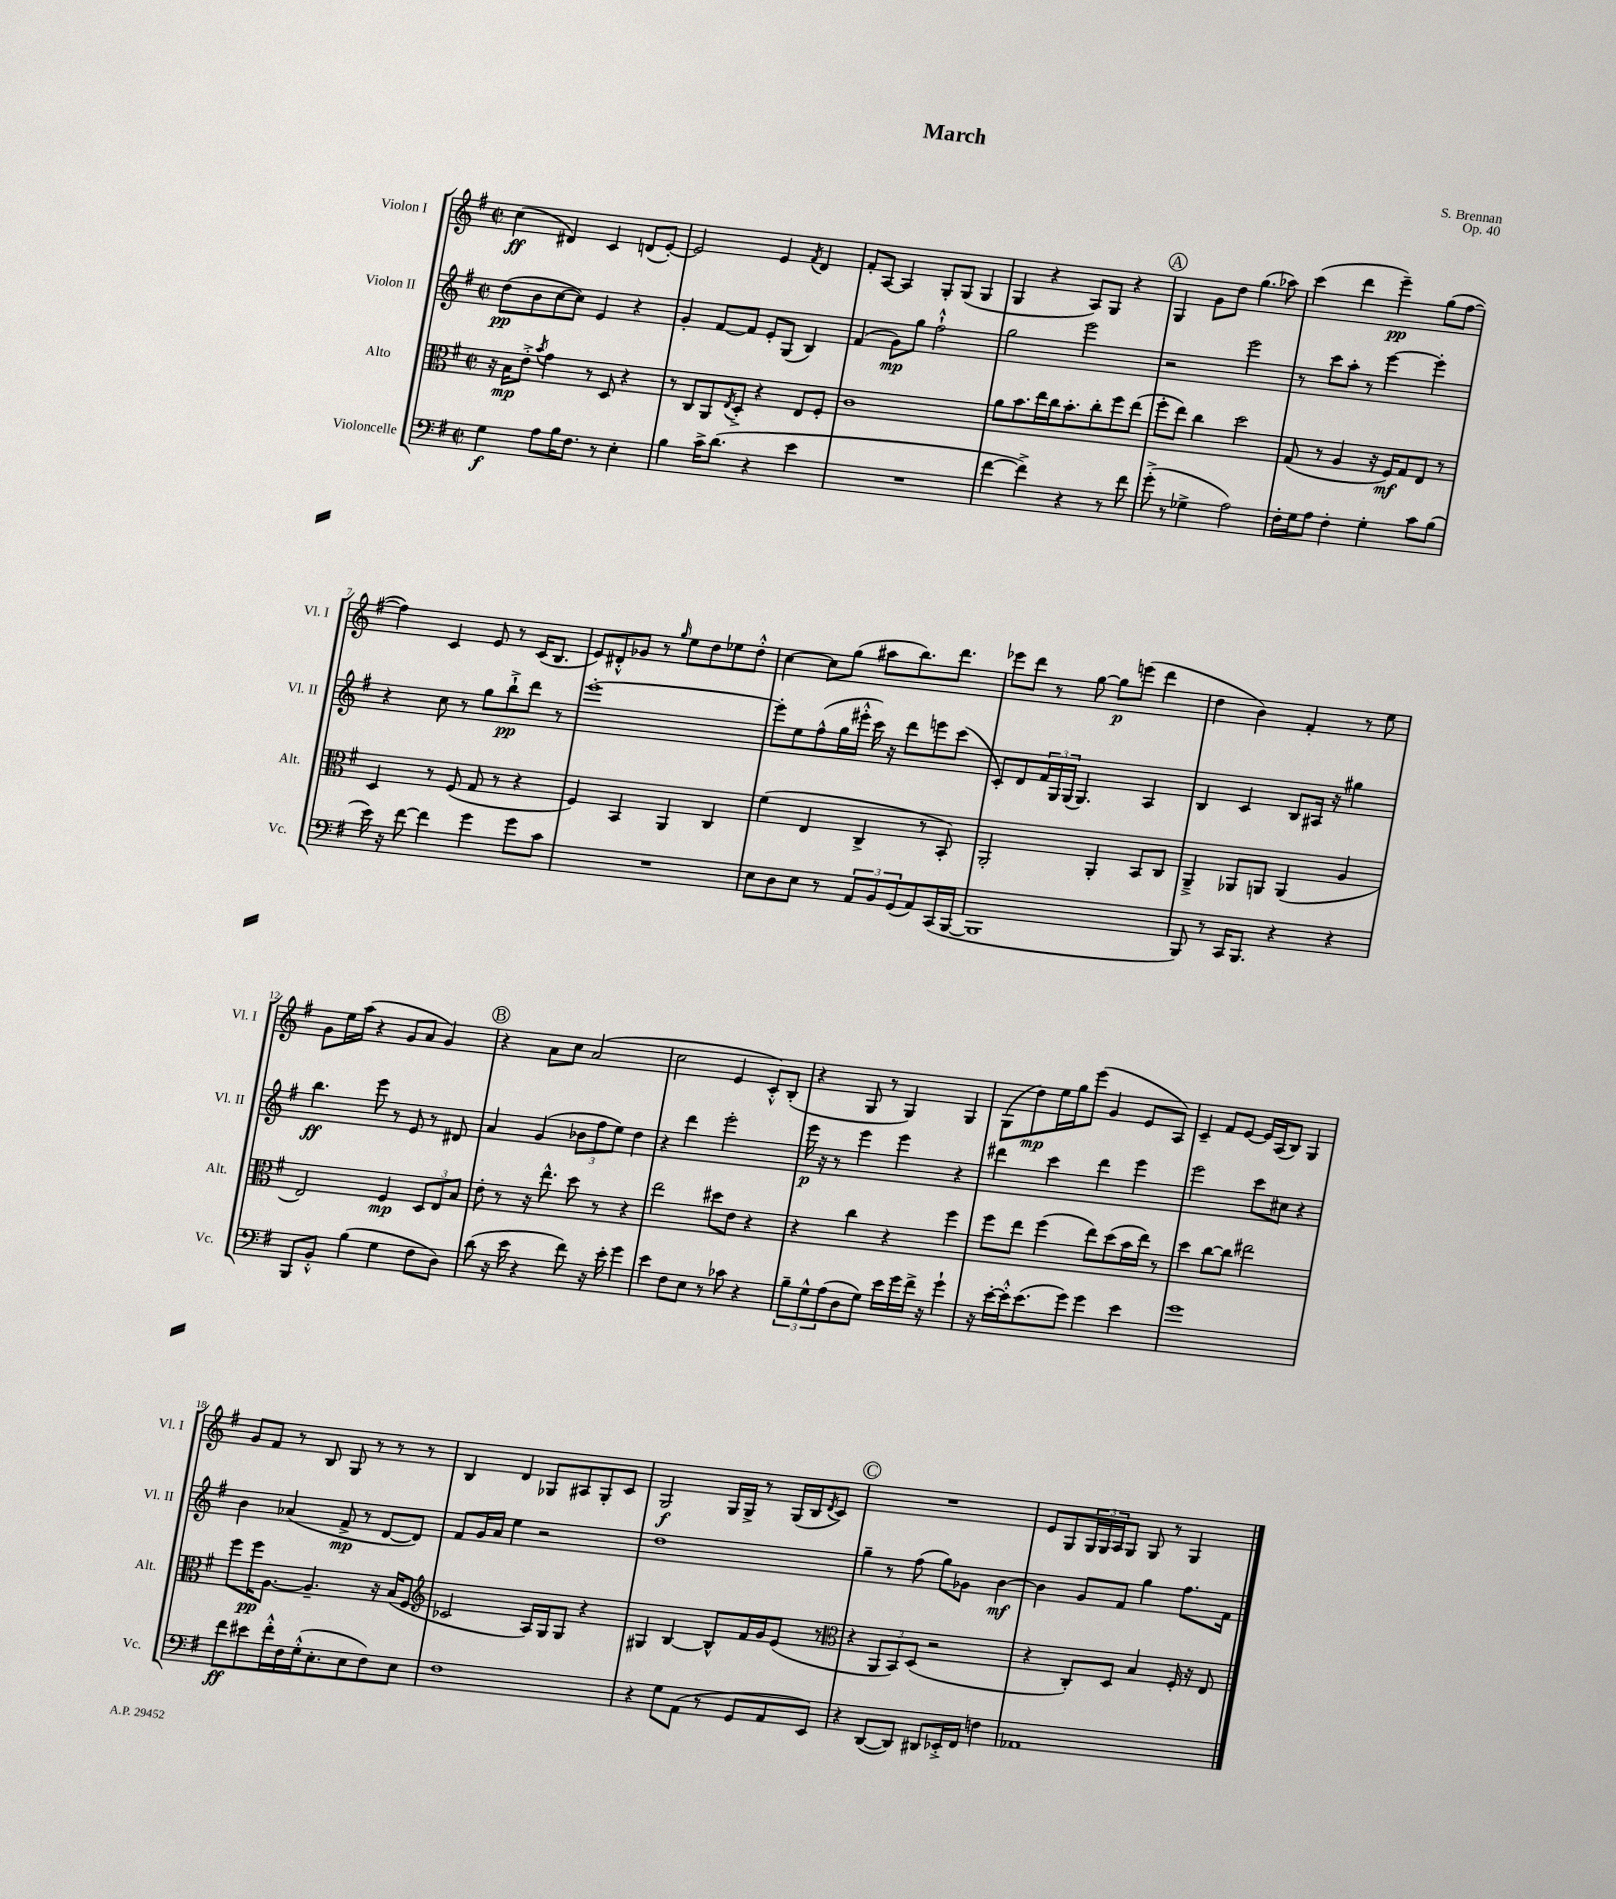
\header { title = "March" composer = "S. Brennan" opus = "Op. 40" }
<<
\new StaffGroup <<
\new Staff = "s0" \with { instrumentName = "Violon I" shortInstrumentName = "Vl. I" } {
    \clef treble \key g \major \defaultTimeSignature \time 2/2
    c''4\ff( dis'4) c'4 d'8( e'8~-.) |
    e'2 e'4 \acciaccatura { fis'8 } d'4 |
    fis'8-. a8~ a4 g8-. g8( g4 |
    g4 r4 a8) g8 r4 |
    \mark \markup { \circle "A" } g4 g'8 d''8 g''4.( aes''8) |
    c'''4( d'''4 e'''4--\pp) g''8( fis''8~ |
    fis''4) c'4 e'8 r8 c'16( b8. |
    e'8) dis'8-.-^ ges'8 r8 \grace { g''16 } e''8 d''8 ees''8 d''8-.-^ |
    c''4~ c''8 g''8( ais''8 b''8.) d'''8. |
    ees'''8 d'''8 r8 g''8~ g''8\p e'''8( d'''4 |
    d''4 b'4) fis'4-. r8 e''8 |
    g'8 e''16 a''16( r4 g'8 a'8 g'4) |
    \mark \markup { \circle "B" } r4 a'8 c''8 a'2( |
    c''2 e'4 c'8-.-^) b8-.( |
    r4 g8 r8 g4) g4 |
    g8( d''8\mp) e''16 g''16 e'''8( g'4 e'8 a8) |
    c'4-- fis'8 e'8~ e'16 a16( b8) g4 |
    g'8 fis'8 r8 b8 g8 r8 r8 r8 |
    b4 d'4 ges8 ais8 ges8-. c'8 |
    g2\f g16 g16-> r8 g16( b16 \acciaccatura { d'8 } c'8) |
    \mark \markup { \circle "C" } R1 |
    e'8 g8 \tuplet 3/2 { g16 g16 a16 } g8 g8 r8 g4 \bar "|." |
}
\new Staff = "s1" \with { instrumentName = "Violon II" shortInstrumentName = "Vl. II" } {
    \clef treble \key g \major \defaultTimeSignature \time 2/2
    d''8\pp( b'8 c''8~ c''8) e'4 r4 |
    g'4-. fis'8~ fis'8 e'8-. g8( b4) |
    fis'4( g'8\mp) g''8 fis''2-!-^ |
    g''2 e'''2 |
    \mark \markup { \circle "A" } r2 e'''2 |
    r8 c'''8 a''8-. r8 e'''4~ e'''4-. |
    r4 c''8 r8 g''8 b''8-!->\pp d'''8 r8 |
    e'''1~-. |
    e'''8-. e''8 fis''8-^( g''16 eis'''16-.-^ c'''16) r16 d'''8 e'''8 c'''8( |
    c'8-.) d'8 \tuplet 3/2 { fis'16 g16 g16( } g4.) a4 |
    b4 c'4 b8 ais16 r16 gis''4 |
    b''4.\ff e'''8 r8 e'8 r8 dis'8 |
    \mark \markup { \circle "B" } a'4 g'4( \tuplet 3/2 { bes'8 fis''8 e''8) } d''4 |
    r4 d'''4 e'''2-. |
    e'''16\p r16 r8 e'''4 e'''4 r4 |
    dis'''4 c'''4 dis'''4 e'''4 |
    e'''2 c'''8 cis''8 r4 |
    b'4 aes'4( fis'8->\mp r8 d'8~ d'8) |
    fis'8 g'16 a'16 e''4 r2 |
    d''1 |
    \mark \markup { \circle "C" } g''4-- r8 fis''8( g''8) ges'8 b'4~\mf |
    b'4 g'8 fis'8 g''4 fis''8. fis'16 \bar "|." |
}
\new Staff = "s2" \with { instrumentName = "Alto" shortInstrumentName = "Alt." } {
    \clef alto \key g \major \defaultTimeSignature \time 2/2
    r16 b16\mp e'8-.-> \acciaccatura { b'8 } g'4 r8 d8 r4 |
    r8 c8 a,8 \acciaccatura { e8 } d8-.-> r4 e8 fis8-. |
    c'1 |
    a'8 b'8. e''16 c''16 b'8.-. c''8-. fis''8 e''8( |
    \mark \markup { \circle "A" } fis''8-. e''8) c''4 d''2 |
    g8( r8 a4 r16 fis16\mf) g8 e8 r8 |
    d4 r8 fis8( g8 r8 r4 |
    fis4) b,4 a,4 c4 |
    fis'4( e4 c4-> r8 b,8-.) |
    a,2-. a,4-. b,8 c8 |
    a,4---> aes,8 a,8 a,4( a4 |
    e2) fis4\mp \tuplet 3/2 { d8 e8 b8 } |
    \mark \markup { \circle "B" } e'8-. r8 r16 e''8.-^ d''8 r8 r4 |
    e''2 dis''8 e'8 r4 |
    r4 c''4 r4 fis''4 |
    fis''8 e''8 fis''4( e''8) d''8( b'16 e''16) r8 |
    d''4 c''8~ c''8 eis''2 |
    fis''8 fis''16\pp a8.~ a4.-- r16 b16( fis8 |
    \clef treble ces'2 a16) g16 g8 r4 |
    gis4 b4~ b8-^ fis'16 g'16 e'8( r8 |
    \mark \markup { \circle "C" } \clef alto r4 \tuplet 3/2 { a,8 b,8) d8( } r2 |
    r4 c8-.) d8 b4 fis16-. r16 e8 \bar "|." |
}
\new Staff = "s3" \with { instrumentName = "Violoncelle" shortInstrumentName = "Vc." } {
    \clef bass \key g \major \defaultTimeSignature \time 2/2
    g4\f a8 b16 fis8. r8 e4-. |
    b4 c'16-> d'8.( r4 e'4 |
    R1 |
    fis'4~ fis'4->) r4 r8 fis'8 |
    \mark \markup { \circle "A" } g'8-.->( r8 ges4-> a2) |
    fis16-. g16 a8 fis4-. g4-. c'8 b8( |
    e'16) r16 fis'8~ fis'4 g'4 g'8 c'8 |
    R1 |
    e8 d8 e8 r8 \tuplet 3/2 { a,8 b,8 g,8( } a,8) c,16( b,,16~ |
    b,,1 |
    b,,8) r8 c,16 b,,8. r4 r4 |
    b,,8 b,8-.-^ b4( g4 fis8 d8) |
    \mark \markup { \circle "B" } d'8( r16 e'16 r4 fis'8) r16 e'16-. g'4 |
    e'4 fis8 e8 r8 ces'8 r4 |
    \tuplet 3/2 { b8-- g8-^ a8( } d8 g8) e'16 g'16 fis'16-> r16 g'4-! |
    r16 e'16~-. e'16-.-^ e'8.( g'8) g'4 e'4 |
    g'1 |
    fis'8\ff eis'8 fis'16-.-^ fis16 g16-.-^( e8.-. e8 fis8) e8 |
    fis1 |
    r4 g8 a,8( r8 g,8 a,8 e,8) |
    \mark \markup { \circle "C" } r4 d,8~( d,8) dis,8 ees,16-.-> fis,16 f4 |
    aes,1 \bar "|." |
}
>>
>>
